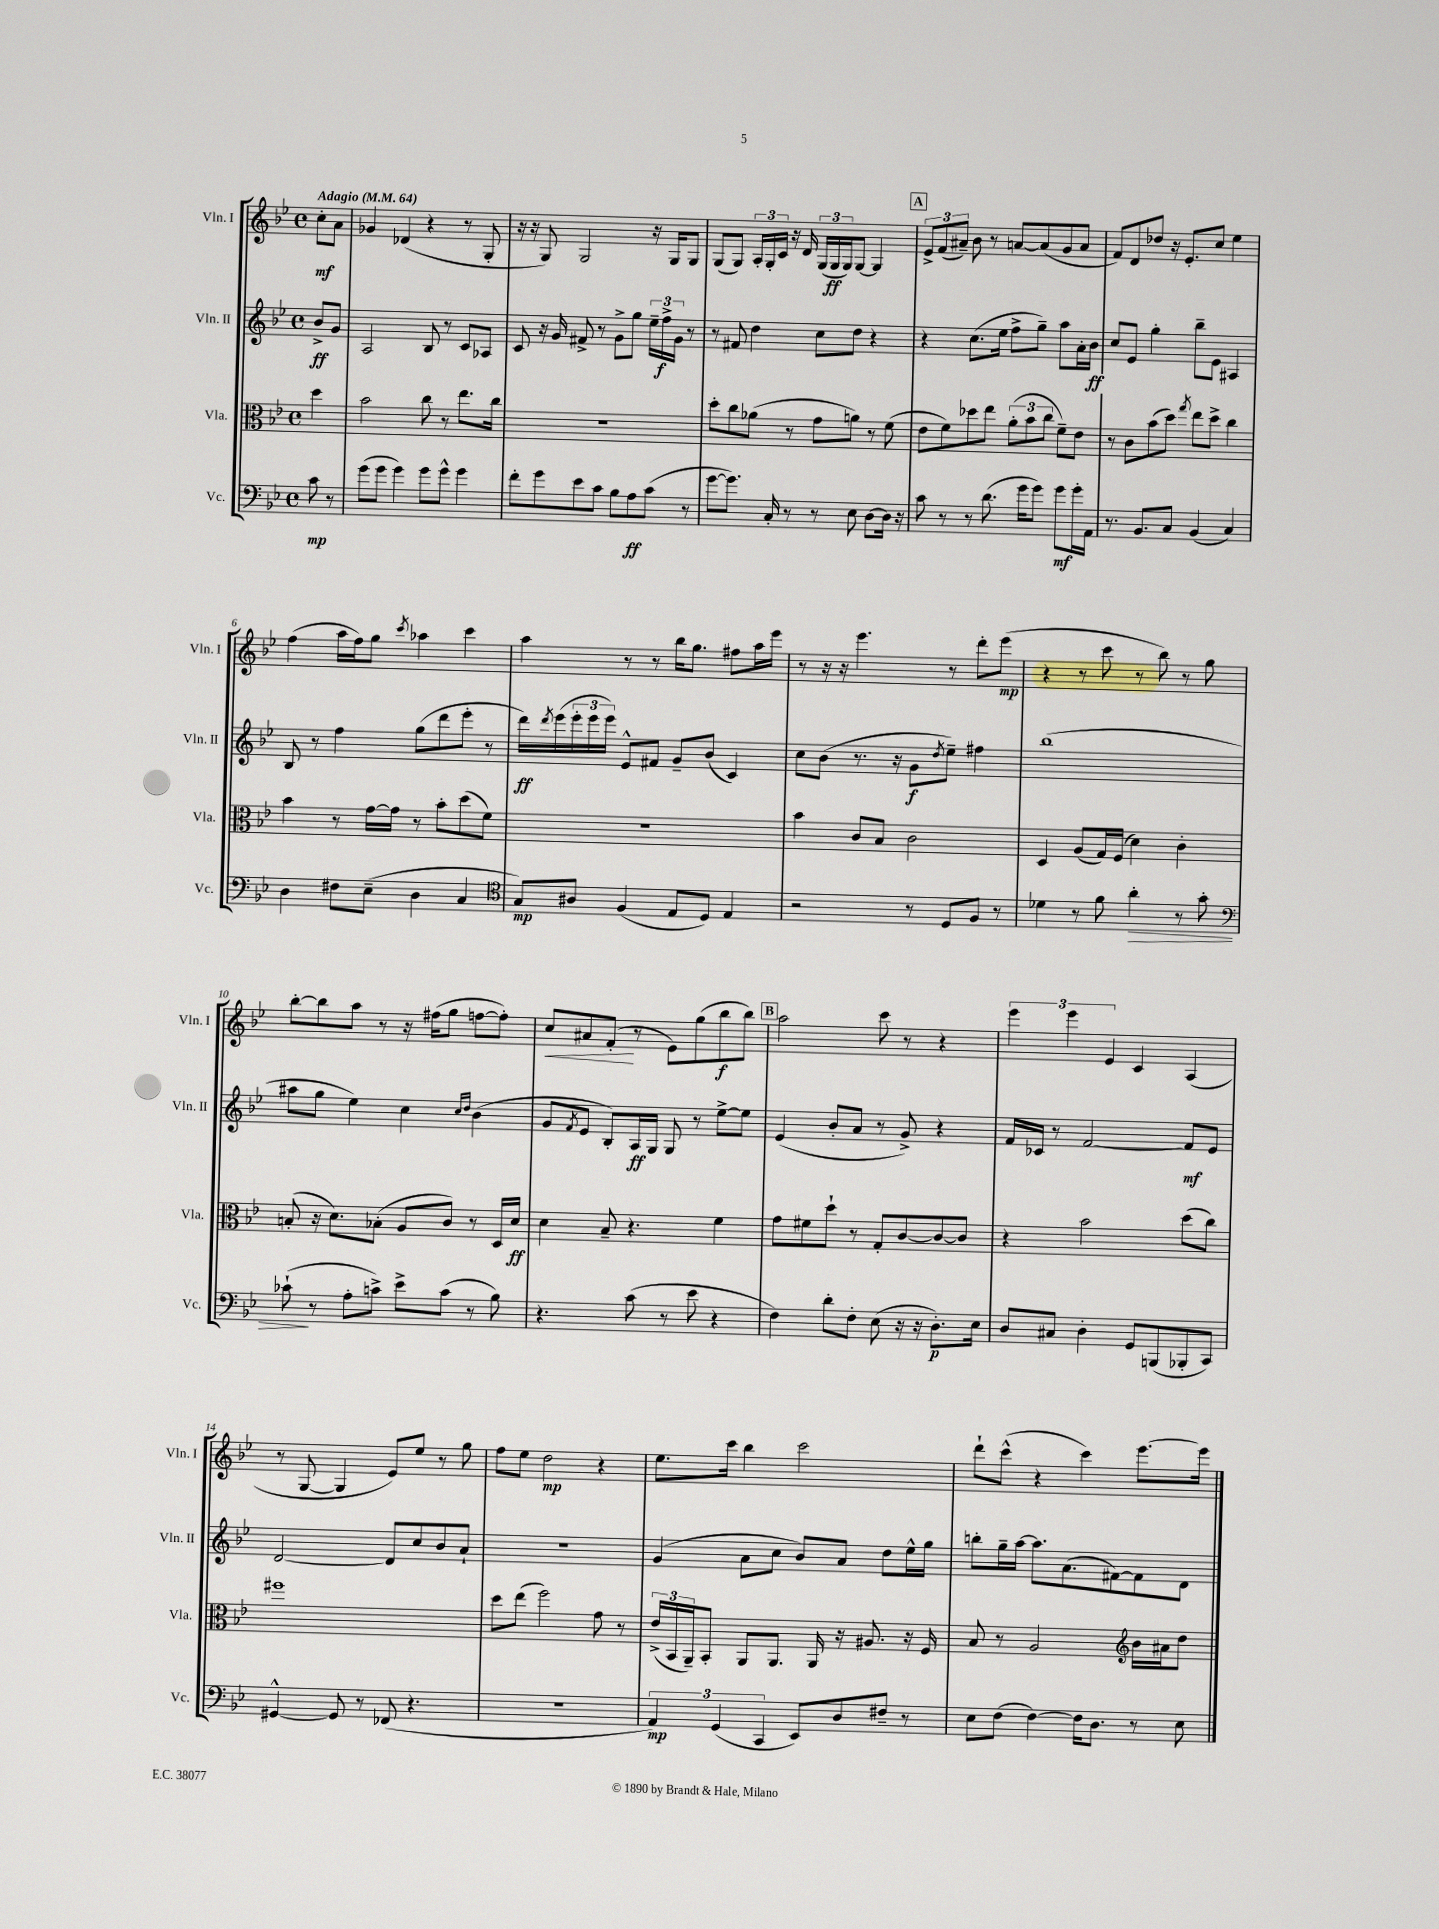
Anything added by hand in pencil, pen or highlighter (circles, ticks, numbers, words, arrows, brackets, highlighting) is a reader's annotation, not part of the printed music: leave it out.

**kern	**kern	**kern	**kern
*staff4	*staff3	*staff2	*staff1
*clefF4	*clefC3	*clefG2	*clefG2
*k[b-e-]	*k[b-e-]	*k[b-e-]	*k[b-e-]
*M4/4	*M4/4	*M4/4	*M4/4
*met(c)	*met(c)	*met(c)	*met(c)
*MM64	*MM64	*MM64	*MM64
8c	4dd	8b-^	8cc'
8r	.	8g	8a
=	=	=	=
(8g	2b-	2A	4g-
8g	.	.	.
4g)	.	.	(4d-
8g	8cc	8B-	4r
8g^^	8r	8r	.
4g	8.ee-	8c	8r
.	.	8A-	8G'
.	16cc	.	.
=	=	=	=
8f'	1r	8c	16r
.	.	.	16r
8g	.	16r	8G)
.	.	16g	.
8e-	.	8f#^	2G
8c	.	8r	.
8B-	.	8g^	.
8A	.	8gg	.
(8c	.	24ee-~	16r
.	.	24ff^	.
.	.	.	16G
.	.	24g	.
8r	.	8r	8G
=	=	=	=
[8g	8dd'	8r	(8G
8.g])	8cc	8f#	8G)
.	(8a-	4dd	24A'
.	.	.	24G'
16C'	.	.	.
.	.	.	24c
8r	8r	.	16r
.	.	.	16d
8r	8g	8cc	(24G
.	.	.	24G
.	.	.	24G)
8E-	8a)	8dd	[8G
[8D	8r	4r	4G]
16D]	(8f	.	.
16r	.	.	.
=	=	=	=
8c	8e-	4r	12e-^
.	.	.	(12f
8r	8f)	.	.
.	.	.	12a#~)
8r	8dd-	(8.cc	8b-
(8.d	8ee-	.	8r
.	.	16ee-	.
.	(12a'	8ff^	[8a
16g	.	.	.
.	12b-	.	.
8g)	.	8gg~)	(8a]
.	12cc	.	.
8g	8f~)	8aa	8g
16g'	8e-	16a'	8a
16AA	.	16b-	.
=	=	=	=
8.r	8r	8cc	8f)
.	8c	8e-	8d
8.BB-	.	.	.
.	(8b-	4gg'	8dd-
8C	8dd)	.	16r
.	.	.	8.e-'
.	8qgg	.	.
(4BB-	8ee-	8bb-~	.
.	8dd^	8e-	8cc
4C)	4cc	4A#	4ee-
=	=	=	=
4D	4b-	8B-	(4ff
.	.	8r	.
8F#	8r	4ff	16aa
.	.	.	16ff)
(8E-~	[16g	.	8gg
.	16g]	.	.
.	.	.	8qccc
4D	8r	(8gg	4aa-
.	8b-'	8ddd	.
4C	(8dd	8eee-'	4ccc
.	8f)	8r	.
=	=	=	=
*clefC4	*	*	*
8G)	1r	16ddd)	4aa
.	.	8qddd	.
.	.	(16eee-	.
8A#	.	24eee-'	.
.	.	24eee-	.
.	.	24eee-)	.
(4F	.	8e-^^	8r
.	.	8f#	8r
8E-	.	8g~	16bb-
.	.	.	8.gg
8D)	.	(8b-	.
4E-	.	4c)	8ff#
.	.	.	16aa
.	.	.	16eee-
=	=	=	=
2r	4b-	8cc	8r
.	.	(8b-	16r
.	.	.	16r
.	8c	8.r	4.eee-
.	8B-	.	.
.	.	16r	.
8r	2c	8g	.
.	.	8qdd	.
8D	.	8ee-~)	8r
8F	.	4ff#	8ddd'
8r	.	.	(8eee-
=	=	=	=
4d-	4D	(1bb-	4r
8r	(8A	.	8r
8f	16G)	.	8ccc
.	(16F	.	.
4a'	4d)	.	8r
.	.	.	8bb-)
8r	4c'	.	8r
8g'	.	.	8gg
=	=	=	=
*clefF4	*	*	*
(8c-`	(8B'	8aa#	[8bb-'
8r	16r	8gg	8bb-]
.	8.d)	.	.
8A'	.	4ee-)	8aa
8c^)	(8B-'	.	8r
8e-^	8A	4cc	16r
.	.	.	(16ff#
(8c	8c)	.	8gg
.	.	16qqcc	.
.	.	16qqdd	.
8r	8r	(4b-	[8ff
8B-)	16D	.	8ff'])
.	16d	.	.
=	=	=	=
4.r	4d	8g	8cc
.	.	8qf	.
.	.	8e-	8a#
.	8B-~	8B-')	(8f'
(8c	4.r	16A	8r
.	.	16G	.
8r	.	8G	8e-)
8e-	.	8r	(8gg
4r	4f	[8ee-^	8bb-
.	.	8ee-]	8bb-)
=	=	=	=
4F)	8g	(4e-	2aa
.	8f#	.	.
8d'	8dd`	8b-'	.
8F'	8r	8a	.
(8E-	8G'	8r	8ccc
16r	[8c	8g^)	8r
16r	.	.	.
8.D')	8c_	4r	4r
.	8c]	.	.
16E-	.	.	.
=	=	=	=
8D	4r	16f	6eee-
.	.	16c-	.
8C#	.	8r	.
.	.	.	6eee-
4D'	2b-	[2f	.
.	.	.	6e-
8GG	.	.	4c
(8BBB	.	.	.
8BBB-'	(8dd	8f]	(4A
8CC)	8cc)	8e-	.
=	=	=	=
[4GG#^^	1ff#	[2d	8r
.	.	.	[8G
8GG#]	.	.	4G]
8r	.	.	.
(8FF-	.	8d]	8e-)
4.r	.	8cc	8ee-
.	.	8b-	8r
.	.	8a`	8gg
=	=	=	=
1r	8dd	1r	8ff
.	(8ee-	.	8ee-
.	2ff)	.	2dd
.	8g	.	4r
.	8r	.	.
=	=	=	=
6AA)	(24e-^	(4g	8.ee-
.	24BB-	.	.
.	24AA~)	.	.
.	8BB-'	.	.
(6GG	.	.	.
.	.	.	16ccc
.	8AA	8a	4bb-
6CC	.	.	.
.	8.AA	8cc	.
8EE-)	.	8b-)	2ccc
.	16AA	.	.
8D	16r	8a	.
.	8.A#	.	.
8F#~	.	8dd	.
8r	16r	16ee-^^	.
.	16F	16gg	.
=	=	=	=
8E-	8B-	8bb'	8ddd`
(8F	8r	16gg~	(8ccc^^
.	.	[16aa	.
[4F)	2A	8.aa]	4r
.	.	(8.a	.
16F]	.	.	4ccc)
8.D	.	.	.
.	.	[8f#)	.
*	*clefG2	*	*
8r	16b-	8f#]	[8.eee-
.	16a#	.	.
8E-	8dd	8d	.
.	.	.	16eee-]
==	==	==	==
*-	*-	*-	*-
